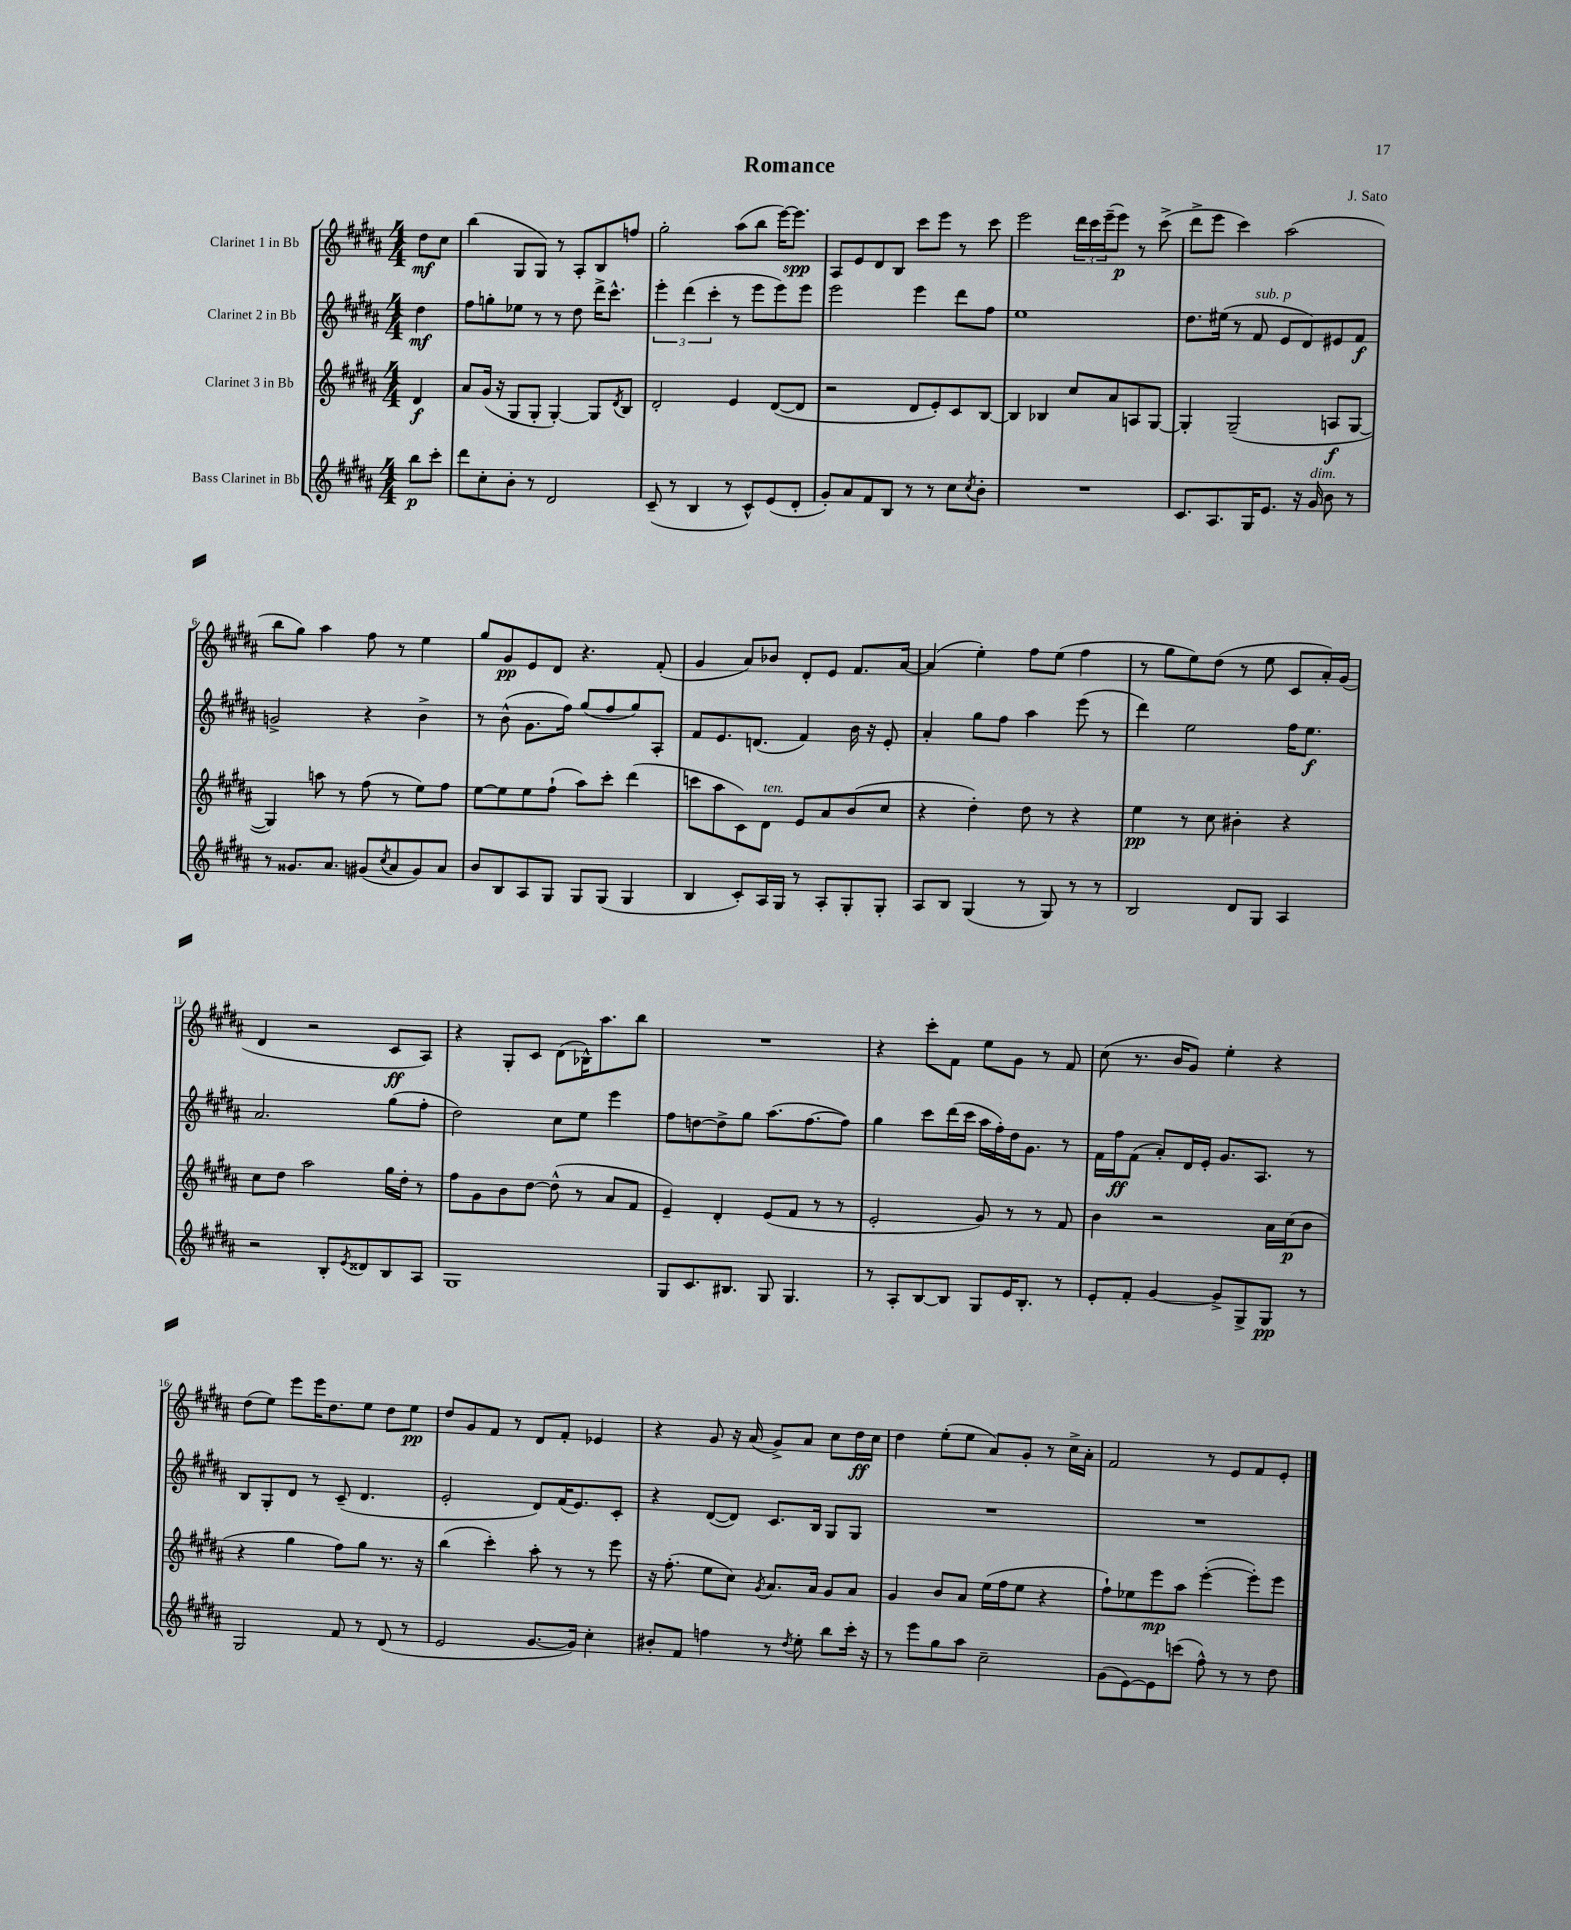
\header { title = "Romance" composer = "J. Sato" }
<<
\new StaffGroup <<
\new Staff = "s0" \with { instrumentName = "Clarinet 1 in Bb" } {
    \clef treble \key b \major \numericTimeSignature \time 4/4 \partial 4
    dis''8\mf cis''8 |
    b''4( gis8 gis8) r8 ais8-. b8 f''8 |
    gis''2-. ais''8( b''8 e'''16~) e'''8.\spp |
    ais8 e'8 dis'8 b8 cis'''8 e'''8 r8 cis'''8 |
    e'''2 \tuplet 3/2 { dis'''16 cis'''16 e'''16--( } e'''8\p) r8 cis'''8->( |
    dis'''8-> e'''8 cis'''4) ais''2( |
    b''8 gis''8) ais''4 fis''8 r8 e''4 |
    gis''8 gis'8\pp e'8 dis'8 r4. fis'8-.( |
    gis'4 ais'8) bes'8 dis'8-. e'8 fis'8. ais'16~ |
    ais'4( e''4-.) fis''8 e''8( fis''4 |
    r8 gis''8 e''8) dis''8( r8 e''8 cis'8 ais'16-.) gis'16( |
    dis'4 r2 cis'8\ff ais8) |
    r4 gis8-. cis'8 dis'8( bes16-^) ais''8. b''8 |
    R1 |
    r4 cis'''8-. fis'8 e''8 gis'8 r8 fis'8 |
    cis''8( r8. b'16 gis'8) e''4-. r4 |
    dis''8( e''8) e'''8 e'''16 dis''8. e''8 dis''8 e''8\pp |
    dis''8 gis'8 fis'8 r8 dis'8 fis'8-. ees'4 |
    r4 gis'8 r16 ais'16( gis'8->) ais'8 cis''8 dis''16\ff cis''16 |
    dis''4 e''8-.( e''8 ais'8) gis'8-. r8 cis''16-> ais'16-. |
    fis'2 r8 e'8 fis'8 e'8-. \bar "|." |
}
\new Staff = "s1" \with { instrumentName = "Clarinet 2 in Bb" } {
    \clef treble \key b \major \numericTimeSignature \time 4/4 \partial 4
    dis''4\mf |
    fis''8 g''8-. ees''8 r8 r8 dis''8 dis'''16-> cis'''8.-^ |
    \tuplet 3/2 { e'''4-. dis'''4( cis'''4-. } r8 e'''8 e'''8) e'''8 |
    e'''2 e'''4 dis'''8 fis''8 |
    e''1 |
    dis''8. eis''16( r8 fis'8^\markup { \italic "sub. p" } e'8 dis'8) eis'8 fis'8\f |
    g'2-> r4 b'4-> |
    r8 b'8-^( gis'8. fis''16) gis''8( fis''8 gis''8) ais8-. |
    fis'8 e'8. d'8.( fis'4) b'16 r16 e'8-. |
    ais'4-. gis''8 fis''8 ais''4 e'''8( r8 |
    dis'''4) e''2 fis''16 e''8.\f |
    ais'2. gis''8( fis''8-. |
    dis''2) cis''8 e''8 e'''4 |
    fis''8 d''8~ d''8-> gis''8 ais''8.( fis''8.~ fis''8) |
    gis''4 cis'''8 dis'''16( cis'''16 ais''16 fis''16-.) dis''16 gis'8. r8 |
    fis'16 fis''16\ff fis'8( ais'8-.) dis'16 e'16-. gis'8. ais8. r8 |
    b8 gis8-. dis'8 r8 cis'8--( dis'4. |
    e'2-. dis'8) fis'16( e'8.) cis'8-. |
    r4 dis'8~( dis'8) cis'8. b16 gis8 gis8 |
    R1 |
    R1 \bar "|." |
}
\new Staff = "s2" \with { instrumentName = "Clarinet 3 in Bb" } {
    \clef treble \key b \major \numericTimeSignature \time 4/4 \partial 4
    dis'4\f |
    ais'8 gis'16( r16 gis8 gis8-. gis4~-.) gis8 \acciaccatura { dis'8 } b8 |
    dis'2-. e'4 dis'8~( dis'8 |
    r2 dis'8 e'8-.) cis'8 b8~ |
    b4 bes4 cis''8 ais'8 a8 gis8~ |
    gis4-. gis2--( a8\f gis8~ |
    gis4) a''8 r8 fis''8( r8 e''8) fis''8 |
    e''8~ e''8 e''8 fis''8-!( ais''8) cis'''8-. dis'''4( |
    c'''8 ais''8 cis'8) dis'8^\markup { \italic "ten." } e'8 ais'8 b'8( cis''8 |
    r4 dis''4-.) dis''8 r8 r4 |
    e''4\pp r8 cis''8 bis'4-. r4 |
    cis''8 dis''8 ais''2 gis''16 dis''16-. r8 |
    fis''8 gis'8 b'8 dis''8~ dis''8-^( r8 ais'8 fis'8 |
    e'4--) dis'4-. e'8( fis'8 r8 r8 |
    e'2-. gis'8) r8 r8 fis'8 |
    b'4 r2 ais'16 cis''16\p( b'8 |
    r4 gis''4 fis''8) gis''8 r8. r16 |
    b''4( cis'''4-.) ais''8-. r8 r8 e'''8 |
    r16 fis''8.-.( e''8 cis''8) \acciaccatura { gis'8 } ais'8. ais'16 gis'8 ais'8 |
    gis'4 b'8 ais'8 e''16( fis''16 e''8 r4 |
    fis''8-!) ees''8 e'''8\mp ais''8 e'''4~-.( e'''8-.) e'''8 \bar "|." |
}
\new Staff = "s3" \with { instrumentName = "Bass Clarinet in Bb" } {
    \clef treble \key b \major \numericTimeSignature \time 4/4 \partial 4
    b''8\p cis'''8-. |
    dis'''8 cis''8-. b'8-. r8 dis'2 |
    cis'8--( r8 b4 r8 cis'8-^) e'8( dis'8-. |
    gis'8-.) ais'8 fis'8 b8 r8 r8 cis''8 \acciaccatura { cis''8 } b'8-. |
    R1 |
    cis'8. ais8. gis16 e'8. r16 gis'16^\markup { \italic "dim." } b'8 r8 |
    r8 gisis'8. ais'8. gis'8( \acciaccatura { cis''8 } ais'8 gis'8) ais'8 |
    b'8 b8 ais8 gis8 gis8 gis8( gis4 |
    b4 cis'8-.) ais16 gis16 r8 ais8-. gis8-. gis8-. |
    ais8 b8 gis4( r8 gis8) r8 r8 |
    b2 dis'8 gis8 ais4 |
    r2 b8-. \acciaccatura { e'8 } disis'8 b8 ais8 |
    gis1 |
    gis8 cis'8. bis8. gis8 gis4. |
    r8 ais8-. b8~ b8 gis8 e'16 b8.-. r8 |
    e'8-. fis'8-. gis'4~ gis'8-> gis8-> gis8\pp r8 |
    gis2 fis'8 r8 dis'8( r8 |
    e'2 gis'8.~ gis'16) cis''4-. |
    bis'8-. fis'8 f''4 r8 \acciaccatura { dis''8 } e''8-. b''8 cis'''16-. r16 |
    r8 e'''8 gis''8 ais''8 cis''2-- |
    gis'8( e'8~) e'8 c'''8( fis''8-^) r8 r8 dis''8 \bar "|." |
}
>>
>>
